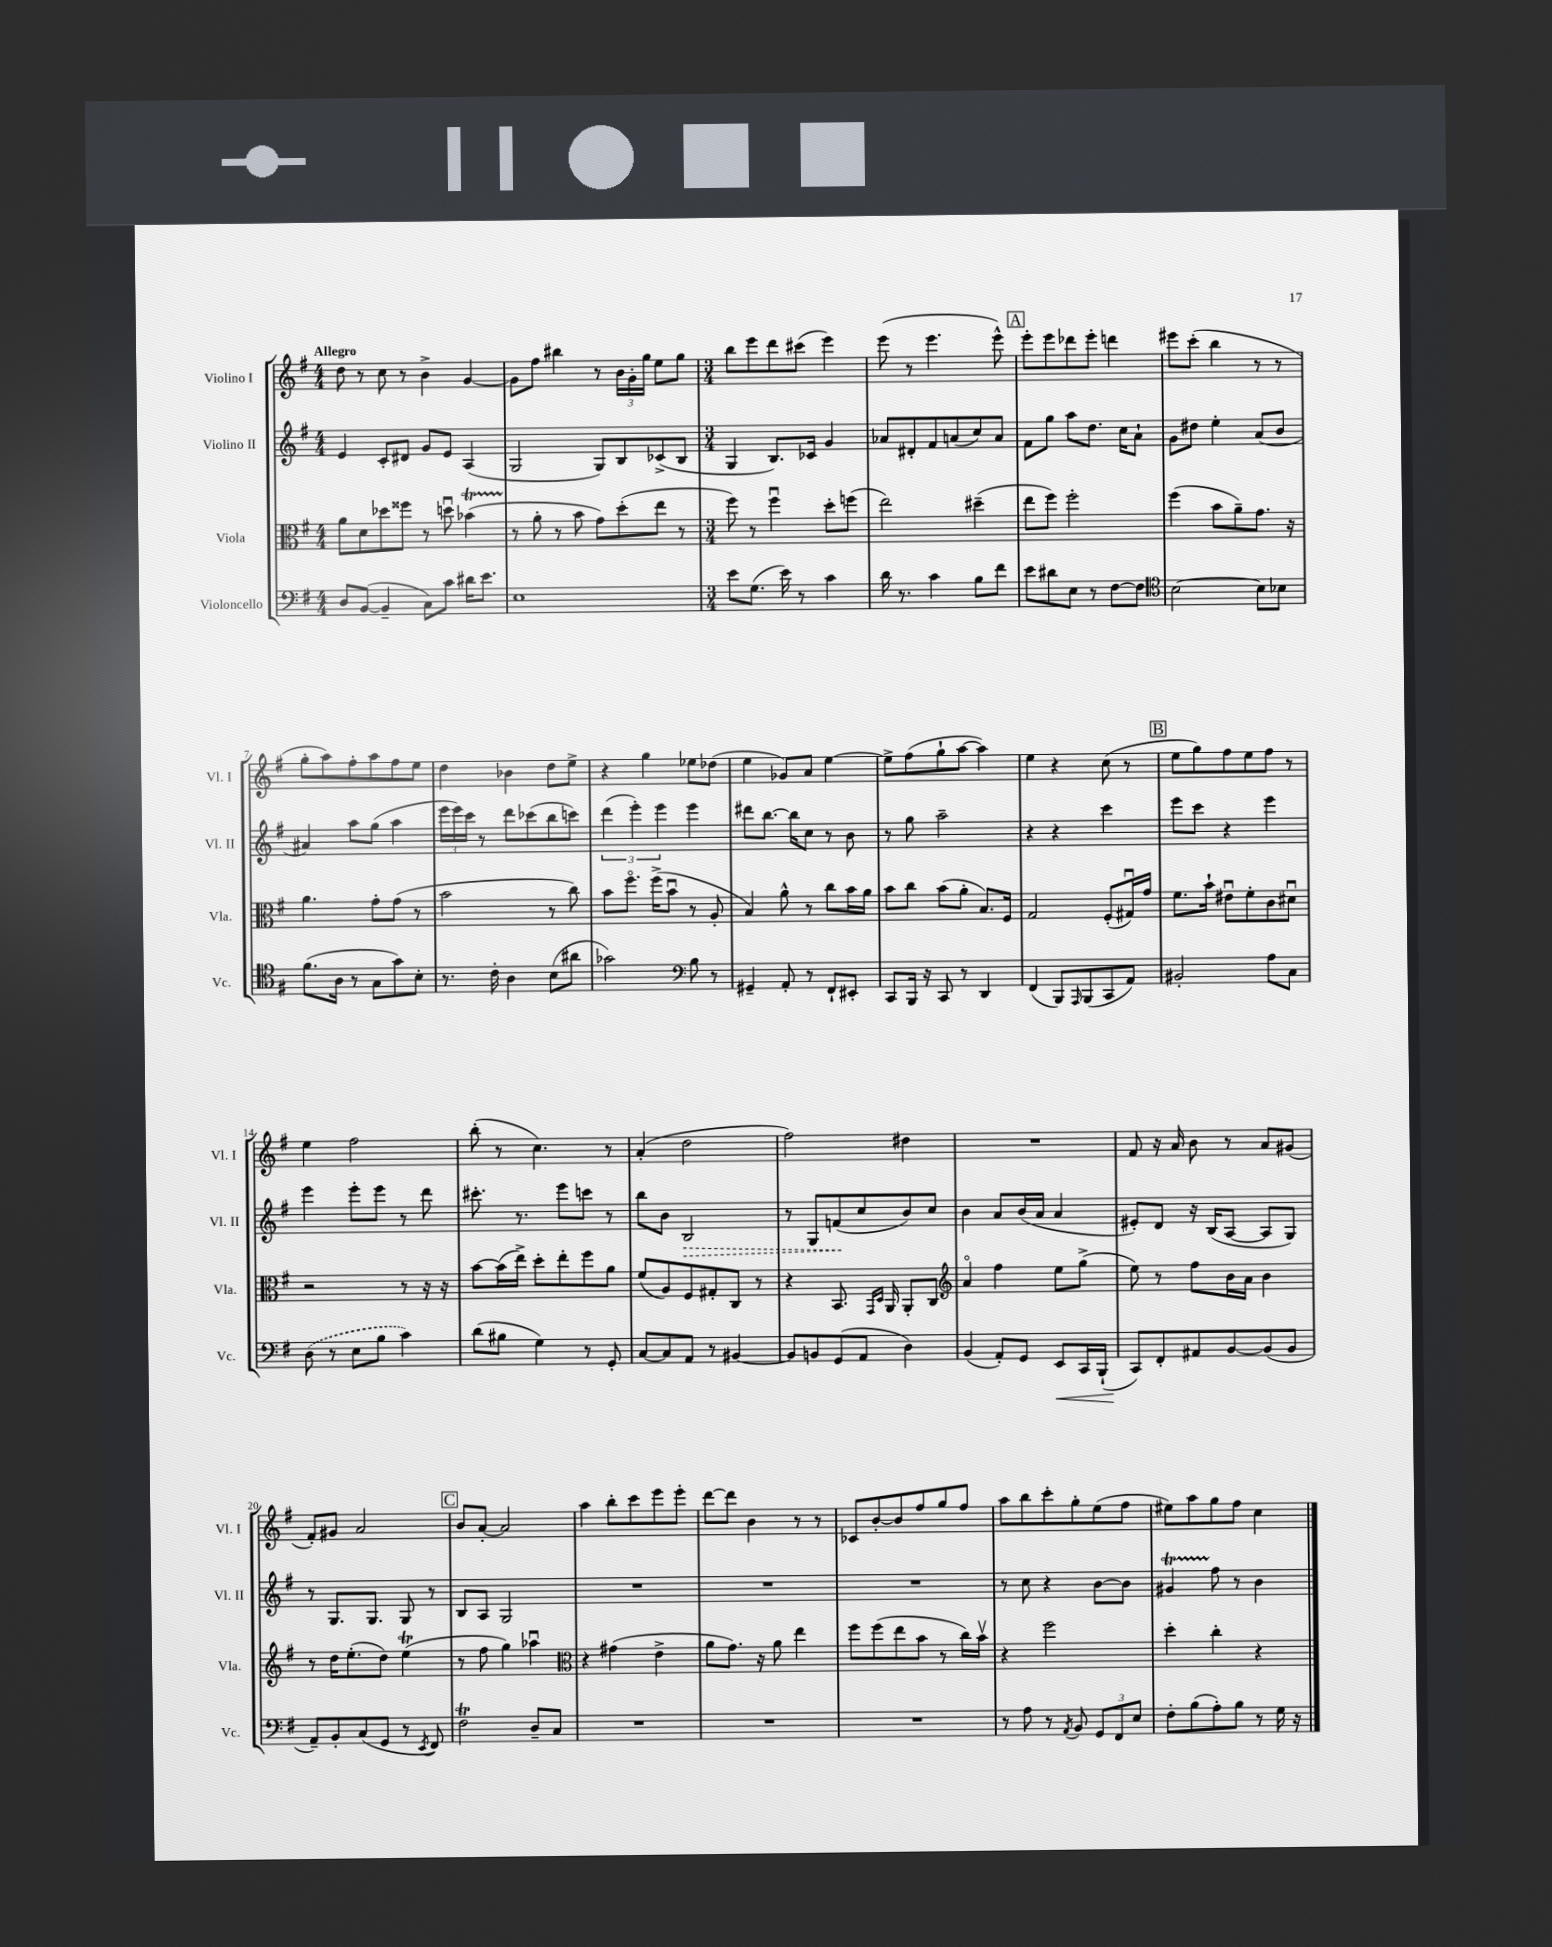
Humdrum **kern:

**kern	**dynam	**kern	**kern	**dynam	**kern
*part4	*part4	*part3	*part2	*part2	*part1
*staff4	*staff4	*staff3	*staff2	*staff2	*staff1
*I"Violoncello	*	*I"Viola	*I"Violino II	*	*I"Violino I
*I'Vc.	*	*I'Vla.	*I'Vl. II	*	*I'Vl. I
*clefF4	*	*clefC3	*clefG2	*	*clefG2
*k[f#]	*	*k[f#]	*k[f#]	*	*k[f#]
*M4/4	*	*M4/4	*M4/4	*	*M4/4
=1	=1	=1	=1	=1	=1
!	!	!	!	!	!LO:TX:a:B:t=Allegro
8D/L	.	8a\L	4e/	.	8dd\
([8BB/J	.	8d\	.	.	8r
4BB~/]	.	8dd-X\	8c'/L	.	8cc\
.	.	8ff##X\J	8d#X/J	.	8r
8C\L)	.	8r	8g/L	.	4b^\
8c\J	.	8ddnu\	8e/J	.	.
16d#X\KL	.	(4b-XT\	(4A/	.	[4g/
8.e\J	.	.	.	.	.
=2	=2	=2	=2	=2	=2
1E	.	8r	2G/	.	8g\L]
.	.	8a'\	.	.	8ff#\J
.	.	8r	.	.	4bb#X\
.	.	8b\	.	.	.
.	.	8g\L)	8G/L)	.	8r
.	.	(8dd'\	8B/	.	24b\LL
.	.	.	.	.	24g'\
.	.	.	.	.	24gg\JJ
.	.	8ee\J	(8c-X^/	.	8ee\L
.	.	8r	8B/J	.	8gg\J
=3	=3	=3	=3	=3	=3
*M3/4	*	*M3/4	*M3/4	*	*M3/4
8e\L	.	8ff#\)	4G/	.	8bb\L
(8.G\J	.	8r	.	.	8eee\
.	.	4ff#u\	8.B/L)	.	8ddd\
16e\)	.	.	.	.	.
8r	.	.	.	.	(8ccc#X\J
.	.	.	16c-X/Jk	.	.
4c\	.	8dd'\L	4g/	.	4eee\)
.	.	(8ffn\J	.	.	.
=4	=4	=4	=4	=4	=4
16d\	.	2ee\)	8a-X/L	.	(8eee\
8.r	.	.	.	.	.
.	.	.	8d#X'/	.	8r
4c\	.	.	8f#/	.	4.eee\
.	.	.	(8an/	.	.
8B\L	.	(4dd#X~\	8cc/)	.	.
8f#\J	.	.	8a/J	.	8eee^^\)
!!LO:REH:place=s1:t=A
=5	=5	=5	=5	=5	=5
8e\L	.	8ee\L	8f#\L	.	8eee'\L
8d#X\	.	8ff#\J)	8gg\J	.	8eee\
8E\J	.	2ff#'\	8aa\L	.	8ddd-X\
8r	.	.	8.dd\J	.	8eee'\J
[8F#\L	.	.	.	.	4dddn\
.	.	.	16cc\KL	.	.
8F#\J]	.	.	8a`\J	.	.
=6	=6	=6	=6	=6	=6
*clefC4	*	*	*	*	*
[2B\	.	(4ff#\	8g\L	.	8eee#X\L
.	.	.	8dd#X\J	.	(8ccc'\J
.	.	8b\L	4ee'\	.	4bb\
.	.	8a~\)	.	.	.
8B\L]	.	8.g\J	(8a/L	.	8r
8B-X\J	.	.	8b/J	.	8r
.	.	16r	.	.	.
!!LO:LB:g=z
=7	=7	=7	=7	=7	=7
(8.f#\L	.	4.a\	4a#X/)	.	8gg'\L
.	.	.	.	.	8aa\)
16A\Jk	.	.	.	.	.
8r	.	.	8aa\L	.	8ff#'\
8G\L	.	8g'\L	(8gg\J	.	8aa\
8g\)	.	(8g\J	4aa\	.	8ff#\
8B'\J	.	8r	.	.	8ee\J
=8	=8	=8	=8	=8	=8
8.r	.	2b\	24eee\LL	.	4dd\
.	.	.	24eee\)	.	.
.	.	.	24ccc\JJ	.	.
.	.	.	8r	.	.
16c'\	.	.	.	.	.
4A\	.	.	8ddd\L	.	4b-X\
.	.	.	(8ccc-X\	.	.
(8B\L	.	8r	8bb\	.	8dd\L
8a#X\J	.	8cc\)	8cccn\J)	.	8ee^\J
=9	=9	=9	=9	=9	=9
2g-X\)	.	8b\L	(6ddd\	.	4r
.	.	8.ff#\J	.	.	.
.	.	.	6eee'\)	.	.
.	.	.	.	.	4gg\
.	.	(16ff#^\KL	.	.	.
.	.	.	6eee\	.	.
.	.	8bu\J	.	.	.
*clefF4	*	*	*	*	*
8B\	.	8r	4eee\	.	8ee-X\L
8r	.	8A'/	.	.	(8dd-X\J
=10	=10	=10	=10	=10	=10
4GG#X~/	.	4B/)	8ddd#X\L	.	4ee\
.	.	.	[8.bb\J	.	.
8AA'/	.	8a^^\	.	.	8g-X/L)
.	.	.	16bb\KL]	.	.
8r	.	8r	8cc\J	.	8a/J
8FF#`/L	.	8cc\L	8r	.	[4ee\
8EE#X'/J	.	16b\L	8b\	.	.
.	.	16a\JJ	.	.	.
=11	=11	=11	=11	=11	=11
8CC/L	.	8b\L	8r	.	8ee^\L]
16BBB/Jk	.	8cc\J	8gg\	.	(8ff#\
16r	.	.	.	.	.
8CC/	.	(8b\L	2aa~\	.	8gg`\
8r	.	8a'\J	.	.	[8aa\J
4DD/	.	8.B/L)	.	.	4aa\])
.	.	16F#/Jk	.	.	.
=12	=12	=12	=12	=12	=12
(4FF#/	.	2G/	4r	.	4ee\
8BBB/L)	.	.	4r	.	4r
16qqAAA/	.	.	.	.	.
(8BBB/	.	.	.	.	.
8CC/	.	(8F#'/L	4ccc\	.	(8cc\
8AA/J)	.	16G#Xu/L)	.	.	8r
.	.	16g/JJ	.	.	.
!!LO:REH:place=s1:t=B
=13	=13	=13	=13	=13	=13
2BB#X'/	.	8.f#\L	8eee\L	.	8ee\L
.	.	.	8ccc\J	.	8gg\)
.	.	16b`\Jk	.	.	.
.	.	8e#Xu\L	4r	.	8ff#\
.	.	8f#'\	.	.	8ee\
8A\L	.	8c\	4eee\	.	8ff#\J
8C\J	.	8d#Xu\J	.	.	8r
!!LO:LB:g=z
=14	=14	=14	=14	=14	=14
(8D\	.	2r	4eee\	.	4ee\
8r	.	.	.	.	.
8E\L	.	.	8eee'\L	.	2ff#\
8B\J	.	.	8eee\J	.	.
4c\)	.	8r	8r	.	.
.	.	16r	8ddd\	.	.
.	.	16r	.	.	.
=15	=15	=15	=15	=15	=15
(8d\L	.	[8b\L	8.ccc#X'\	.	(8bb'\
8B#X\J	.	(16b\L]	.	.	8r
.	.	16ee^\JJ)	8.r	.	.
4G\)	.	8dd'\L	.	.	4.cc\)
.	.	8ee'\	8eee\L	.	.
8r	.	8ff#\	8cccn\J	.	.
8GG'/	.	8a\J	8r	.	8r
=16	=16	=16	=16	=16	=16
[8C/L	.	(8f#/L	8bb\L	.	(4a'/
8C/]	.	8A/)	8b\J	.	.
!	!	!	!	!LO:HP:b	!
8AA/J	.	8F#/	2B/	>	2dd\
8r	.	8G#X'/	.	.	.
[4BB#X/	.	8C/J	.	.	.
.	.	8r	.	.	.
=17	=17	=17	=17	=17	=17
8BB#/L]	.	4r	8r	.	2ff#\)
8BBn/	.	.	8G/L	.	.
(8GG/	.	8.BB/	(8fn/	.	.
8AA/J	.	.	8cc/	]	.
.	.	16qqGG/LL	.	.	.
.	.	16qqD/JJ	.	.	.
.	.	16AA/	.	.	.
4D\)	.	8AA'/L	8b/)	.	4dd#X\
.	.	8C/J	8cc/J	.	.
=18	=18	=18	=18	=18	=18
*	*	*clefG2	*	*	*
(4BB/	.	4a/	4b\	.	2.r
8AA'/L)	.	4ff#\	8a/L	.	.
8GG/J	.	.	(16b/L	.	.
.	.	.	16a/JJ	.	.
!	!LO:HP:b	!	!	!	!
8EE/L	<	8ee\L	4a/	.	.
16CC/L	.	(8gg^\J	.	.	.
(16BBB`/JJ	.	.	.	.	.
=19	=19	=19	=19	=19	=19
8CC/L)	.	8ee\)	8e#X'/L)	.	8f#/
8FF#'/	[	8r	8d/J	.	16r
.	.	.	.	.	16a/
8AA#X/	.	8ff#\L	16r	.	8b\
.	.	.	(16B/KL	.	.
[8BB/	.	16b\L	[8A/J	.	8r
.	.	16a\JJ	.	.	.
(8BB/]	.	4b\	8A/L]	.	8a/L
8BB/J	.	.	8G/J)	.	(8g#X/J
!!LO:LB:g=z
=20	=20	=20	=20	=20	=20
8AA~/L)	.	8r	8r	.	8f#'/L)
8BB'/	.	16dd\KL	8.G/L	.	8g#X/J
.	.	(8.ee'\	.	.	.
(8C/	.	.	.	.	2a/
.	.	.	8.G/J	.	.
8GG/J	.	8dd\J)	.	.	.
8r	.	(4eeT\	8G/	.	.
8qEE/	.	.	.	.	.
8FF#/)	.	.	8r	.	.
!!LO:REH:place=s1:t=C
=21	=21	=21	=21	=21	=21
2F#t\	.	8r	8B/L	.	8b/L
.	.	8ff#\	8A/J	.	[8a'/J
.	.	4gg\)	2G/	.	2a/]
8D~/L	.	4aa-Xu\	.	.	.
8C/J	.	.	.	.	.
=22	=22	=22	=22	=22	=22
*	*	*clefC3	*	*	*
2.r	.	4r	2.r	.	4aa\
.	.	(4g#X\	.	.	8bb'\L
.	.	.	.	.	8ccc\
.	.	4e^\	.	.	8eee\
.	.	.	.	.	8eee'\J
=23	=23	=23	=23	=23	=23
2.r	.	8a\L	2.r	.	[8ddd\L
.	.	8.g\J)	.	.	8ddd\J]
.	.	.	.	.	4b\
.	.	16r	.	.	.
.	.	8a\	.	.	.
.	.	4ee\	.	.	8r
.	.	.	.	.	8r
=24	=24	=24	=24	=24	=24
2.r	.	8ff#\L	2.r	.	8c-X/L
.	.	(8ff#\	.	.	[8b'/
.	.	8ee\	.	.	8b/]
.	.	8b\J	.	.	8ff#/
.	.	8r	.	.	8gg/
.	.	16cc\LL)	.	.	8ff#/J
.	.	16bv\JJ	.	.	.
=25	=25	=25	=25	=25	=25
8r	.	4r	8r	.	8aa\L
8A\	.	.	8cc\	.	8bb\
8r	.	2ff#\	4r	.	8ccc'\
8qAA/	.	.	.	.	.
8BB/	.	.	.	.	8gg'\
12GG/L	.	.	[8b\L	.	(8ee\
12FF#/	.	.	.	.	.
.	.	.	8b\J]	.	8ff#\J
12E/J	.	.	.	.	.
=26	=26	=26	=26	=26	=26
8F#'\L	.	4dd'\	4g#Xt/	.	8ee#X\L)
(8B\	.	.	.	.	8aa\
8A'\)	.	4cc'\	8ff#\	.	8gg\
8B\J	.	.	8r	.	8ff#\J
8r	.	4r	4b\	.	4cc\
16G\	.	.	.	.	.
16r	.	.	.	.	.
==	==	==	==	==	==
*-	*-	*-	*-	*-	*-
